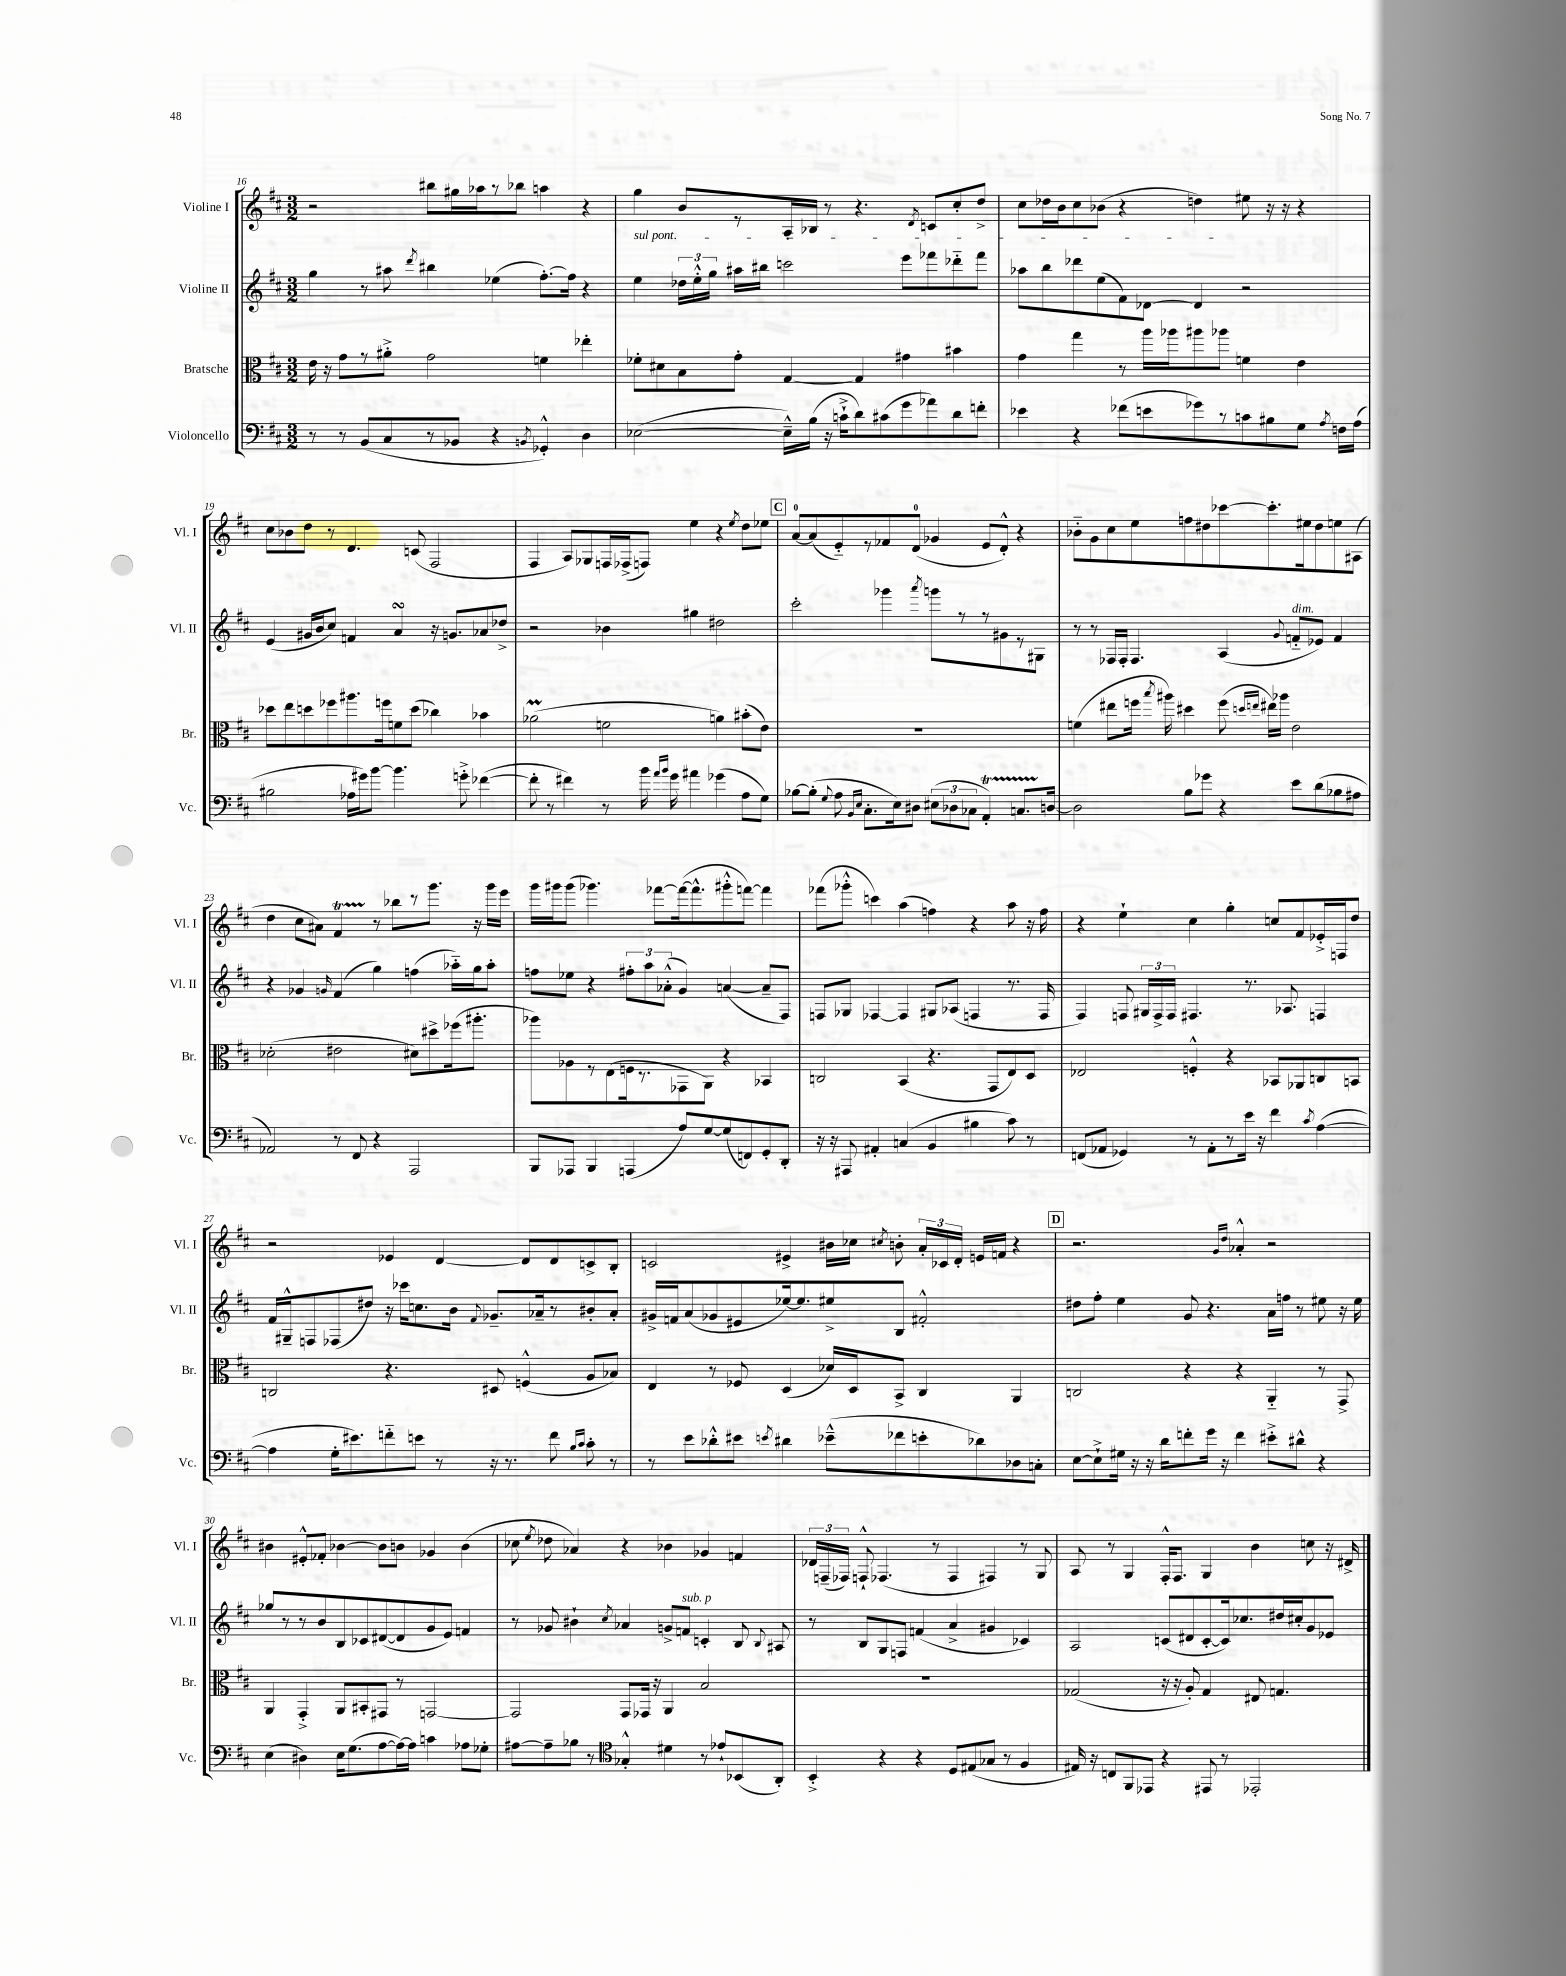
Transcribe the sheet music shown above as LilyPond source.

<<
\new StaffGroup <<
\new Staff = "s0" \with { instrumentName = "Violine I" shortInstrumentName = "Vl. I" } {
    \clef treble \key d \major \numericTimeSignature \time 3/2
    \autoBeamOff r2 bis''8[ gis''16 aes''16 r8 bes''8] a''4 r4 |
    g''4 b'8[ r8 a16-. bes16] r8 r4. \acciaccatura { d'8 } c'8[ cis''8-. d''8]-> |
    cis''8[ des''16 b'16 cis''8 bes'8]( r4 d''4) eis''8 r16 r16 r4 |
    cis''8[ bes'8 d''8] r8 d'4. c'8( fis2 |
    fis4 a8[) ges8 f16 fes16->( f8]) e''4 r4 \acciaccatura { e''8 } d''8[ ees''8] |
    \mark \markup { \box "C" } a'8[-0~ a'8( e'8-_) r8 fes'8 d'8]-0( ges'4 e'8[ d'8]-.-^) r4 |
    bes'8[-_ g'8 cis''8 e''8 f''8 dis''8 ces'''8~ ces'''8.-. eis''16 dis''8 e''8 ais8]( |
    d''4 cis''8[ ais'8]) fis'4\startTrillSpan r8\stopTrillSpan bes''8[ r8 g'''8.] r16 g'''16[ e'''16] |
    g'''16[ gis'''16 gis'''8]( ges'''4.) fes'''8[~ fes'''16~( fes'''8.-^ gis'''8-.-^ f'''8]~) f'''4 |
    fes'''8[( ges'''8]-.-^ c'''4) a''4( f''4) r4 a''8 r16 f''16 |
    r4 e''4-! cis''4 g''4-. c''8[ fis'8 ees'16-.-> f16 d''8] |
    r2 ees'4 d'4~ d'8[ d'8 c'8-> b8]-. |
    c'2 eis'4-> bis'16[ ces''16] \acciaccatura { cis''8 } b'8-. \tuplet 3/2 { a'16[-. ces'16 d'16]-. } e'16[ f'16] r4 |
    \mark \markup { \box "D" } r2. \grace { g'16[ d''16] } aes'4-.-^ r2 |
    bis'4 eis'8[-.-^ fes'8]-. bes'4~ bes'8[ b'8] ges'4 b'4( |
    ces''8 \acciaccatura { e''8 } des''8 aes'4) r4 bes'4 ges'4 f'4 |
    \tuplet 3/2 { des'16[ f16--( fes16]) } f8-!-^ fes4.( r8 fes4 fis4) r8 g8 |
    a8 r8 g4 fis16[-.-^ fis8.] g4 b'4 c''8 r16 dis'16-> \bar "|." |
}
\new Staff = "s1" \with { instrumentName = "Violine II" shortInstrumentName = "Vl. II" } {
    \clef treble \key d \major \numericTimeSignature \time 3/2
    \autoBeamOff g''4 r8 ais''8 \acciaccatura { d'''8 } bis''4 ees''4( fis''8.[~-.) fis''16] r4 |
    \once \override TextSpanner.bound-details.left.text = \markup { \italic "sul pont." } e''4\startTextSpan \tuplet 3/2 { des''16[ e''16-.-^ g''16] } ais''16[ bis''16] c'''2 e'''8[ fes'''8 des'''8-_ fes'''8] |
    aes''8[ b''8 des'''8 e''8( fis'8) des'8]~ des'4\stopTextSpan r2 |
    e'4( gis'16[ b'16 cis''8]) f'4 a'4\turn r16 g'8.[ aes'8 des''8]-> |
    r2 bes'4 gis''4 dis''2 |
    \mark \markup { \box "C" } cis'''2-. ges'''4 \acciaccatura { a'''8 } g'''8[ r8 r8 gis'8 r8 gis8] |
    r8 r8 fes16[ fes16]-. fes4. a4( \appoggiatura { g'8 } f'8[-_^\markup { \italic "dim." } ees'8]) f'4 |
    r4 ges'4 \grace { g'16 } fis'4( g''4) f''4( aes''16[-_) g''16 aes''8]-. |
    f''8[ ees''8] r4 \tuplet 3/2 { fis''8[-. a''8 aes'8]-.-^( } g'4) a'4~( a'8[-- fis8]) |
    f8[ ges8] fes4~ fes4 gis8[ aes8]( f4 r8. f16 |
    fis4) f8 \tuplet 3/2 { gis16[ f16-> f16] } fis4. r8. aes8. f4 |
    fis'16[ gis16---^ f8 fes8( dis''8]) r16 ces'''16[ c''8. b'16] \appoggiatura { fis'8 } ges'8.[-- aes'16-- r8 bis'8-. aes'8]-. |
    gis'16[-> f'16 a'8( ges'8 eis'8 ees''16~) ees''8. eis''8-> b8] fis'2-.-^ |
    \mark \markup { \box "D" } dis''8[ fis''8]-. e''4 g'8 r4. a'16[ f''16] r8 eis''8 r16 eis''16 |
    ges''8[ r8 r8 b'8 b8 ces'8 dis'8~( dis'8 g'8 e'8]) f'4 |
    r8 ges'8 bis'4-! \acciaccatura { cis''8 } aes'4 g'8[-> f'8]^\markup { \italic "sub. p" } c'4-. b8 \appoggiatura { b8 } ais8 |
    r8 b8[ g8 f8] f'4( a'4-> gis'4 ces'4) |
    a2 c'8[( dis'8 c'8~-. c'16) ces''8. dis''16 cis''16-. g'8 ees'8] \bar "|." |
}
\new Staff = "s2" \with { instrumentName = "Bratsche" shortInstrumentName = "Br." } {
    \clef alto \key d \major \numericTimeSignature \time 3/2
    \autoBeamOff e'16 r16 g'8[ r8 ais'8]-.-> g'2 f'4 ees''4-. |
    fes'8[-. dis'8 b8 g'8]-. g4~ g4 gis'4 bis'4 |
    g'4 g''4 r8 a''16[ aes''16 ais''8 aes''8] f'4 e'4 |
    des''8[ e''8 d''8 fes''8 ais''8. f''16 f'8 d''8]( ces''4) bes'4 |
    aes'2\prall( f'2 a'4) bis'8[-.( e'8]) |
    \mark \markup { \box "C" } R1. |
    f'4( eis''8[ f''16] \acciaccatura { b''8 } ais''16) dis''4 f''8( \grace { d''16[ e''16] } eis''16[) aes''16] e'2 |
    des'2-.( eis'2 dis'8[) dis''8-> fes''16( ais''8.]-. |
    aes''8[) aes8 r8 e8( f16 r8. ges,8 a,8]) r4 bes,4 |
    c2 b,4( r4. g,8[ e8) d8] |
    ees2 f4-.-^ r4 bes,8[ aes,8 c8 b,8] |
    c2 r4. dis8 f4-^( a8[ bes8]) |
    e4 r8 fes8 d4( des'16[) d16 b,8]-> cis4 a,4 |
    \mark \markup { \box "D" } c2 r4 r4 a,4-_ r8 g,8-> |
    a,4 g,4-.-> a,8[ bis,8-. gis,8] r8 g,2~ |
    g,2 g,8[ ges,16] r16 a,4 b2 |
    R1. |
    ges2( r16 r16 a8-.) ges4 eis8 g4. \bar "|." |
}
\new Staff = "s3" \with { instrumentName = "Violoncello" shortInstrumentName = "Vc." } {
    \clef bass \key d \major \numericTimeSignature \time 3/2
    \autoBeamOff r8 r8 b,8[( cis8 r8 bes,8] r4 \acciaccatura { b,8 } ges,4-.-^) d4 |
    ees2~( ees16[---^) b16]( r16 c'16[-!-> d'8) cis'8( g'8 aes'8) d'8 f'8]-. |
    ees'4 r4 fes'8[( e'8 ges'8) r8 c'8 bis8 g8] \acciaccatura { a8 } f16[ a16]( |
    bis2 aes16[ gis'16) b'8]~ b'4. g'8-.-> fes'4~( |
    fes'8-. r8 fis'4) r8 b'16 \grace { a'16[ b'16] } g'16 ais'4 ges'4( a8[ g8]) |
    \mark \markup { \box "C" } bes8[~ bes8]-.( \appoggiatura { g8 } a8 \grace { b,16[ e16] } cis8.[-. e16) dis8] \tuplet 3/2 { eis8[( des8 ces8] } a,4-.\startTrillSpan) c8.[ d16]~\stopTrillSpan |
    d2 b8[ ges'8] r4 e'8[ d'8( bes8 ais8] |
    aes,2) r8 fis,8 r4 a,,2 |
    b,,8[ aes,,8] b,,4 a,,4( a8[) g8~ g8( f,8) g,8-. d,8]-. |
    r16 r16 ais,,8 ais,4-. c4( b,4 bis4 cis'8) r8 |
    f,8[( aes,8] ges,4) r8 aes,8[-. r8 e'16] r16 fis'4 \acciaccatura { cis'8 } a4~( |
    a4 g16[-. eis'8.) f'8-_ e'8] r8 r16 r8. f'8 \grace { b16[ cis'16] } cis'8-. r8 |
    r8 e'8[ des'8-.-^ eis'8] \acciaccatura { e'8 } dis'4 ees'8[---^( fes'8 e'8-. des'8) des8 c8]-. |
    \mark \markup { \box "D" } e8[~ e8-!-> gis16] r16 r16 d'16[ f'8-. g'16] r16 f'4 eis'8[-.-> dis'8]-^ r4 |
    e4( dis4) e16[ g8.( a8~ a16~) a16] c'4 aes8[ ges8]-. |
    ais8[~ ais8-- bes8] r8 \clef tenor ges4-.-^ dis'4 r8 ees'8[-! bes,8( a,8]-.) |
    b,4-.-> r4 r4 d8[ eis8( ges8] r8 fis4 |
    eis16) r16 c8[ fis,8 ees,8] r4 eis,8 r8 ees,2-. \bar "|." |
}
>>
>>
\layout { \context { \Score currentBarNumber = #16 } }
